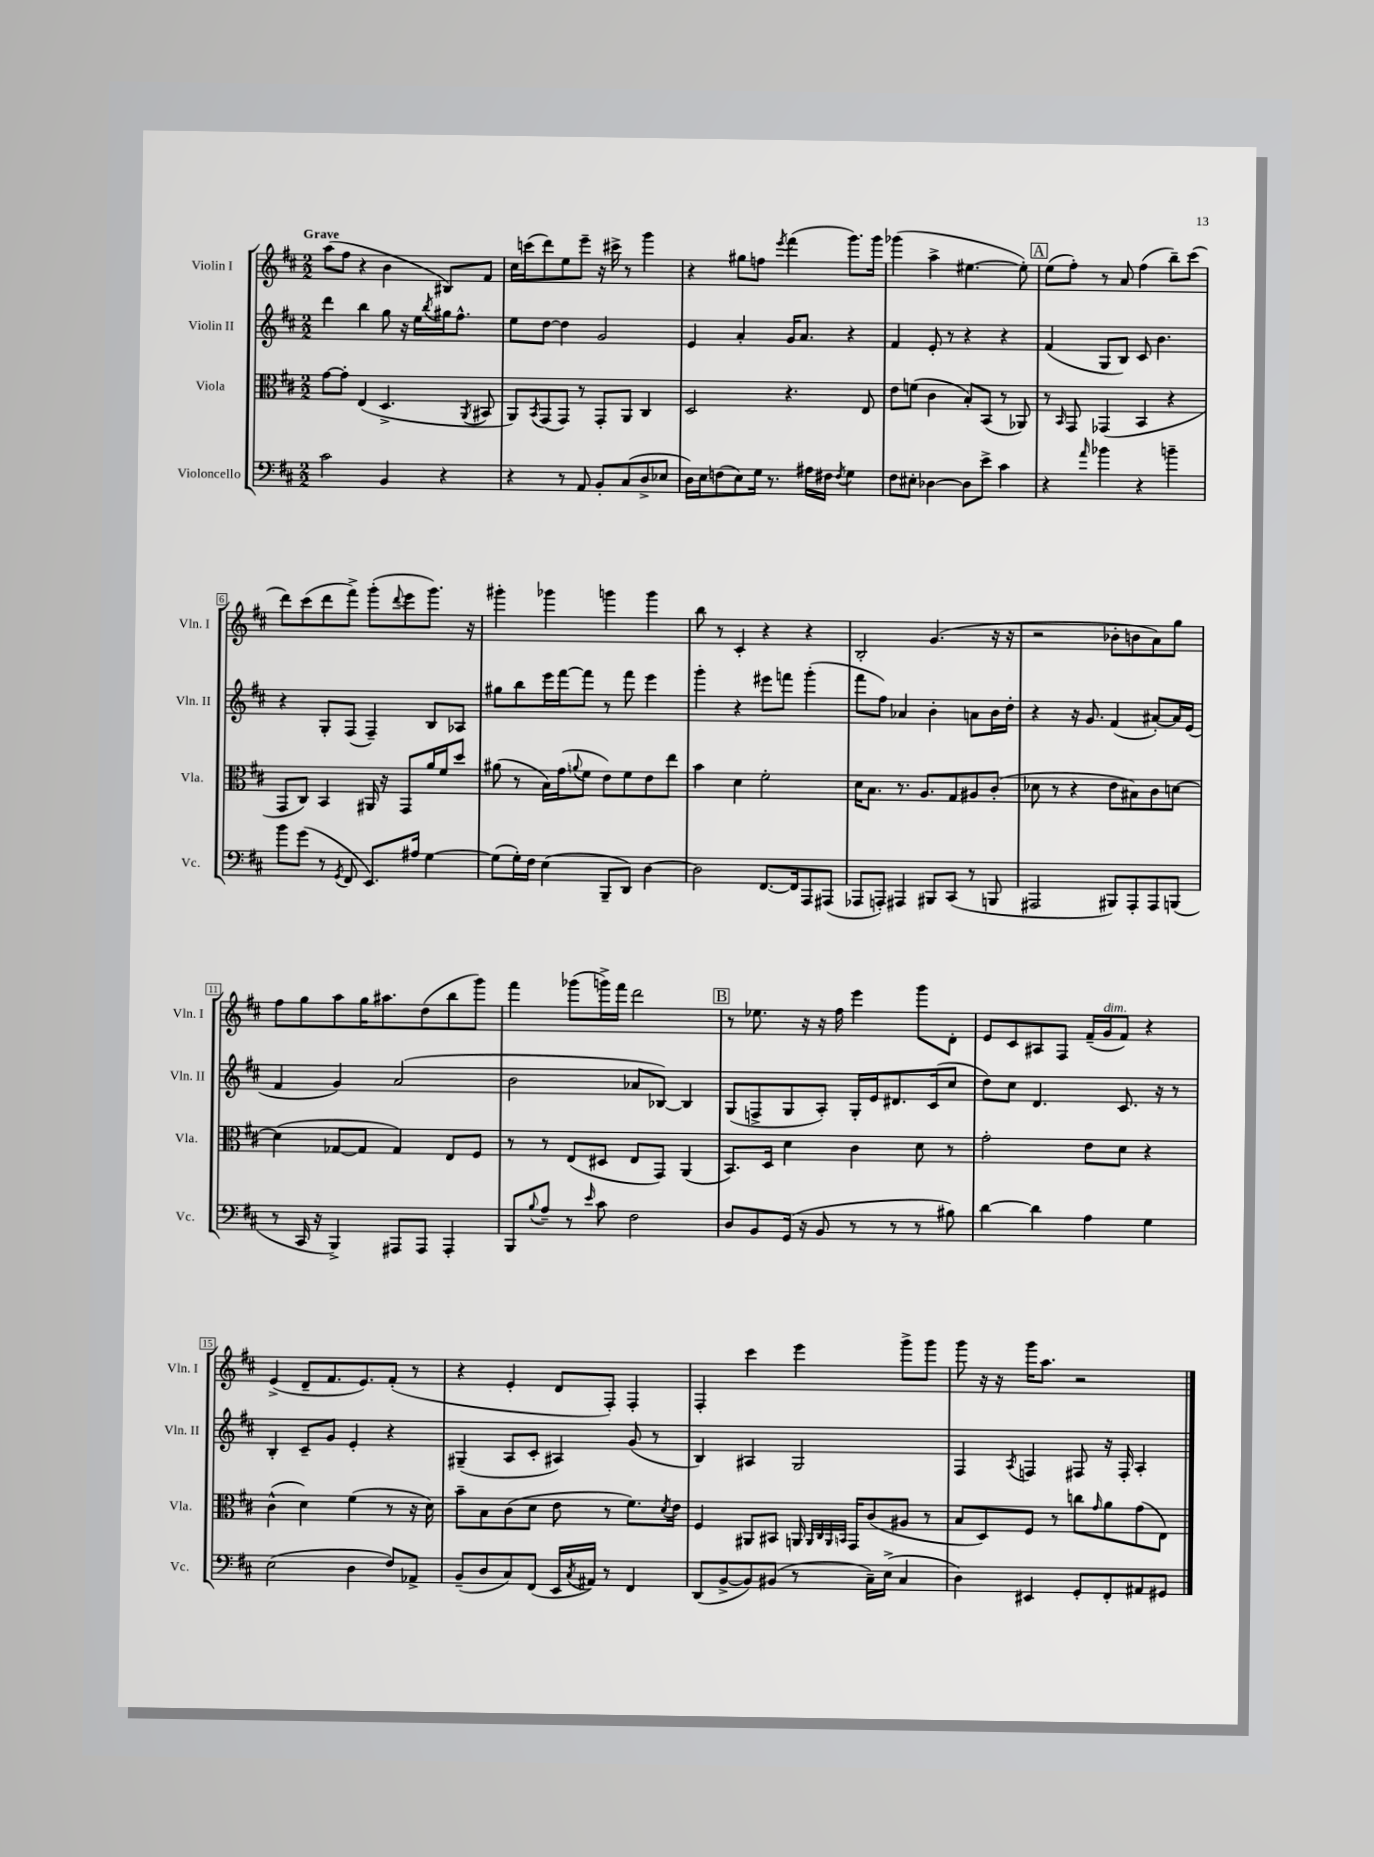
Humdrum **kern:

**kern	**kern	**kern	**kern
*part4	*part3	*part2	*part1
*staff4	*staff3	*staff2	*staff1
*I"Violoncello	*I"Viola	*I"Violin II	*I"Violin I
*I'Vc.	*I'Vla.	*I'Vln. II	*I'Vln. I
*clefF4	*clefC3	*clefG2	*clefG2
*k[f#c#]	*k[f#c#]	*k[f#c#]	*k[f#c#]
*M2/2	*M2/2	*M2/2	*M2/2
=1	=1	=1	=1
!	!	!	!LO:TX:a:B:t=Grave
2c#\	[8g\L	4ddd\	(8aa\L
.	8g'\J]	.	8ff#\J
.	(4E/	4bb\	4r
4BB/	4.D^/	8gg\	4b\
.	.	16r	.
.	.	16ee\LL	.
.	.	8qbb/	.
4r	.	16gg#X\J	8B#X/L)
.	.	8.ff#^^\J	.
.	8qAA/	.	.
.	8BB#X/	.	8f#/J
=2	=2	=2	=2
4r	8AA/L)	8ee\L	16cc#\LL
.	.	.	(16cccn\J
.	8qBB/	.	.
.	(8GG/	[8dd\J	8ddd\)
8r	8GG/J)	4dd\]	8ee\
8AA/	8r	.	8eee~\J
8BB'/L	8GG'/L	2g/	16r
.	.	.	16ccc#X^\
(8C#/	8AA/J	.	8r
8D^/	4C#/	.	4ggg\
8E-X/J	.	.	.
=3	=3	=3	=3
16D\LL)	2D/	4e/	4r
16E\J	.	.	.
(8Fn\	.	.	.
8E\)	.	4a'/	8gg#X\L
16G\Jk	.	.	8ffn\J
8.r	.	.	.
.	.	.	8qeee/
.	4.r	16g/KL	(4fff#\
.	.	8.a/J	.
16A#X\LL	.	.	.
16F#X\JJ	.	.	.
8qF#/	.	.	.
4G\	.	4r	8.ggg\L)
.	8E/	.	.
.	.	.	16ggg\Jk
=4	=4	=4	=4
8F#\L	8e\L	4f#/	(4ggg-X\
8E#X'\J	(8fn\J	.	.
[4D-X\	4c#\	8e'/	4aa^\
.	.	8r	.
8D-\L]	8B'/L)	4r	[4.ee#X\
8e^\J	(8BB/J	.	.
4c#\	8r	4r	.
.	8AA-X/)	.	8ee#'\])
!!LO:REH:place=s1:t=A
=5	=5	=5	=5
4r	8r	(4f#/	(8ee\L
.	16qqBB/	.	.
.	8GG/	.	8ff#'\J)
16qqa/	.	.	.
4b-X\	(4GG-X/	8G/L	8r
.	.	8B/J)	8a/
4r	4BB/	8c#/	(4ff#\
.	.	4.b\	.
4bn~\	4r	.	8bb~\L)
.	.	.	(8ccc#\J
!!LO:LB:g=z
=6	=6	=6	=6
8b\L	8GG/L	4r	8ddd\L)
(8g\J	8C#/J)	.	(8ccc#\
8r	4BB/	8G'/L	8ddd\
8qGG/	.	.	.
8FF#/	.	(8F#/J	8fff#^\J)
8.EE/L)	16AA#X/	4F#~/)	(8ggg'\L
.	16r	.	.
.	.	.	8qqddd/
.	8GG/L	.	8eee\
16A#X/Jk	.	.	.
[4G\	16a/L	8B/L	8.ggg\J)
.	16f#/J	.	.
.	8dd/J	8A-X/J	.
.	.	.	16r
=7	=7	=7	=7
(8G\L]	(8a#X\	8gg#X\L	4ggg#X'\
16G'\L)	8r	8bb\	.
16F#\JJ	.	.	.
(4E\	16B\LL)	16eee\L	4ggg-X\
.	(16g\J	[16fff#\J	.
.	8qqan/	.	.
.	8f#\J	8fff#\J]	.
8BBB~/L	8e\L)	8r	4gggn\
8DD/J)	8f#\	8fff#\	.
[4D\	8e\	4eee\	4ggg\
.	8ee\J	.	.
=8	=8	=8	=8
2D\]	4b\	4ggg'\	8bb\
.	.	.	8r
.	4d\	4r	4c#'/
[8.FF#/L	2f#'\	8eee#X\L	4r
.	.	8fffn\J	.
16FF#/k]	.	.	.
8AAA/	.	(4ggg'\	4r
(8AAA#X/J	.	.	.
=9	=9	=9	=9
8AAA-X/L	16d\KL	8fff#\L	2B'/
.	8.B\J	.	.
8AAAn'/J)	.	8ff#\J)	.
4AAA#X/	8.r	4a-X/	.
.	8.A/L	.	.
8BBB#X/L	.	4b'\	(4.g/
(8CC#/J	8G/	.	.
8r	8A#X/	8an\L	.
8BBBn/	(8c#'/J	16b\L	16r
.	.	16dd'\JJ	16r
=10	=10	=10	=10
2AAA#X/	8d-X\	4r	2r
.	8r	.	.
.	4r	16r	.
.	.	8.g/	.
8BBB#X/L)	8e\L	(4f#/	8b-X'\L
8AAA#'/	8B#X\)	.	8bn\
8AAA#/	8c#\	[8a#X'/L)	8a\)
(8BBBn/J	[8dn\J	16a#/L]	8gg\J
.	.	(16e/JJ	.
!!LO:LB:g=z
=11	=11	=11	=11
8r	(4d\]	4f#/	8ff#\L
16CC#/	.	.	8gg\
16r	.	.	.
4BBB^/)	[8G-X/L	4g/)	8aa\
.	8G-/J]	.	16gg\K
.	.	.	8.aa#X\
8AAA#X/L	4G-/)	(2a/	.
8AAA#/J	.	.	(8dd\
4AAA#'/	8E/L	.	8bb\
.	8F#/J	.	8ggg\J)
=12	=12	=12	=12
8BBB/L	8r	2b\	4fff#\
8qqB/	.	.	.
8A~/J	8r	.	.
8r	(8E/L	.	(8ggg-X\L
16qqe/	.	.	.
8c#\	8D#X/J	.	16gggn^\L)
.	.	.	16fff#\JJ
2F#\	8E/L	8a-X/L	2ddd\
.	8GG/J)	[8B-X/J)	.
.	(4AA/	4B-/]	.
!!LO:REH:place=s1:t=B
=13	=13	=13	=13
8D/L	8.BB/L)	(8G/L	8r
8BB/	.	8Fn^/	8.ee-X\
.	16D/Jk	.	.
(16GG/Jk	4d\	8G/	.
16r	.	.	16r
8BB/	.	8A'/J)	16r
.	.	.	16ff#\
8r	4c#\	16G'/LL	4eee\
.	.	16e/J	.
8r	.	8.d#X/	.
8r	8d\	.	8ggg\L
.	.	(16c#/k	.
8B#X\)	8r	8cc#/J	8d'\J
=14	=14	=14	=14
[4d\	2g'\	8dd\L)	8e/L
.	.	8cc#\J	8c#/
4d\]	.	4.d/	8A#X/
.	.	.	8F#/J
4A\	8e\L	.	(16f#~/LL
!	!	!	!LO:TX:a:i:t=dim.
.	.	.	16g/J
.	8d\J	8.c#/	8f#/J)
4G\	4r	.	4r
.	.	16r	.
.	.	8r	.
!!LO:LB:g=z
=15	=15	=15	=15
(2E\	(4c#^^\	4B'/	(4e^/
.	4d\)	8c#~/L	8d~/L
.	.	8g/J	8.f#/
4D\	(4f#\	4e'/	.
.	.	.	8.e/)
8F#/L)	8r	4r	(8f#'/J
8AA-X^/J	16r	.	8r
.	16d\)	.	.
=16	=16	=16	=16
(8BB~/L	8b~\L	(4G#X~/	4r
8D/	8B\	.	.
8C#/)	(8c#\	8A/L	4e'/
(8FF#/J	8d\J	8c#'/J	.
16EE/LL	8e\	4A#X/)	8d/L
8qC#/	.	.	.
16AA#X/JJ)	.	.	.
8r	8r	.	8F#'/J)
4FF#/	8.f#\L)	(8g/	4F#'/
.	.	8r	.
.	8qd/	.	.
.	16e\Jk	.	.
=17	=17	=17	=17
(8DD/L	4F#/	4B/)	4F#'/
[8BB^/	.	.	.
8BB/])	8AA#X/L	4A#X/	4ccc#\
(8BB#X/J	8BB#X/J	.	.
8r	16AAn/	2G/	4eee\
.	32qqAA/LLL	.	.
.	32qqC#/	.	.
.	32qqAA/	.	.
.	32qqBBn/JJJ	.	.
.	16GG/KL	.	.
16C#~\LL)	(8c#/	.	.
(16E^\JJ	.	.	.
4C#/	8A#X/J	.	8ggg^\L
.	8r	.	8ggg\J
=18	=18	=18	=18
4D\)	8B/L	4F#/	8ggg\
.	8D/)	.	16r
.	.	.	16r
.	.	8qA/	.
4EE#X/	8F#/J	4Fn/	16ggg\KL
.	.	.	8.aa\J
.	8r	.	.
8GG'/L	8ccn\L	8F#X/	2r
.	16qqg/	.	.
8FF#'/	8a\	16r	.
.	.	16F#'/	.
8AA#X/	(8g\	4A'/	.
8GG#X/J	8E\J)	.	.
==	==	==	==
*-	*-	*-	*-
